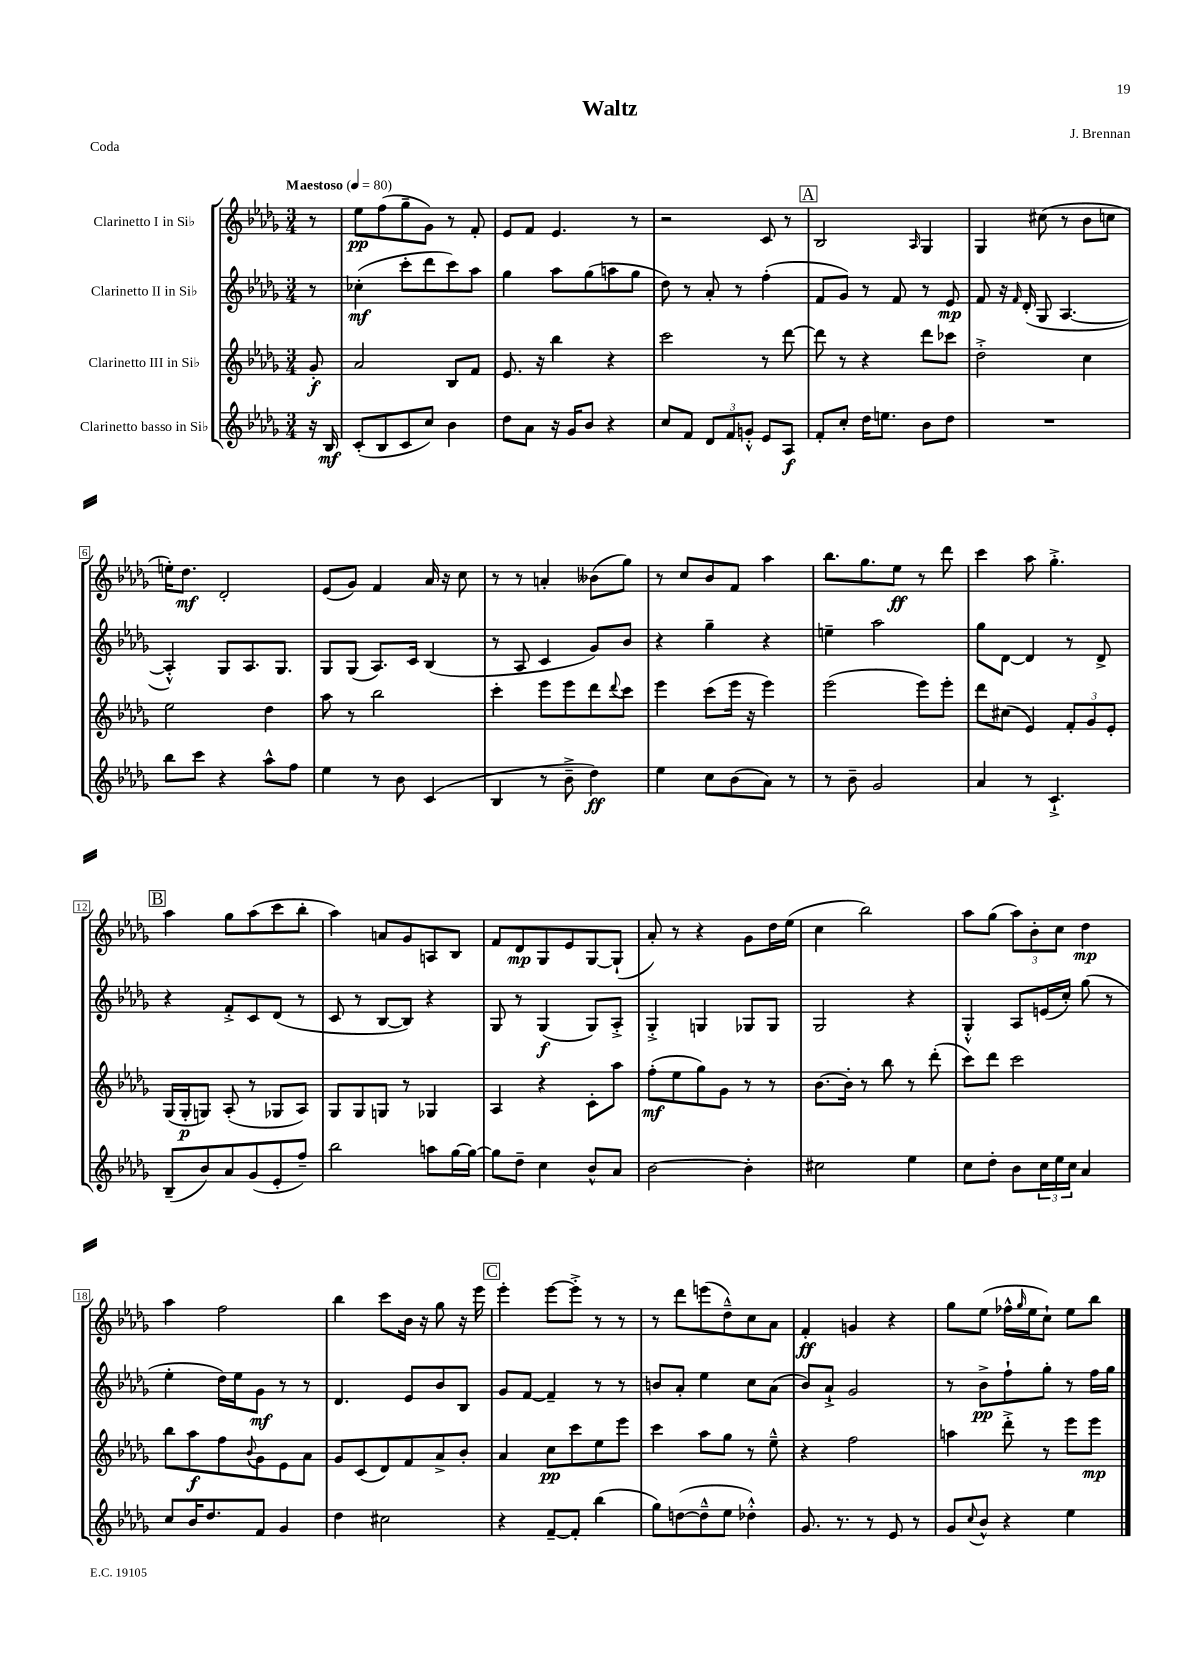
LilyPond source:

\header { title = "Waltz" composer = "J. Brennan" piece = "Coda" }
<<
\new StaffGroup <<
\new Staff = "s0" \with { instrumentName = "Clarinetto I in Sib" } {
    \clef treble \key des \major \numericTimeSignature \time 3/4 \partial 8 \tempo "Maestoso" 4 = 80
    r8 |
    ees''8\pp f''8( ges''8-- ges'8) r8 f'8-. |
    ees'8 f'8 ees'4. r8 |
    r2 c'8 r8 |
    \mark \markup { \box "A" } bes2 \grace { aes16 } ges4 |
    ges4 cis''8( r8 bes'8 c''8 |
    e''16-.) des''8.\mf des'2-. |
    ees'8( ges'8) f'4 aes'16 r16 c''8 |
    r8 r8 a'4-. beses'8( ges''8) |
    r8 c''8 bes'8 f'8 aes''4 |
    bes''8. ges''8. ees''8\ff r8 des'''8 |
    c'''4 aes''8 ges''4.-.-> |
    \mark \markup { \box "B" } aes''4 ges''8 aes''8( c'''8 bes''8-. |
    aes''4) a'8 ges'8 a8 bes8 |
    f'8 des'8\mp ges8 ees'8 ges8~ ges8-!( |
    aes'8-.) r8 r4 ges'8 des''16 ees''16( |
    c''4 bes''2) |
    aes''8 ges''8( \tuplet 3/2 { aes''8) bes'8-. c''8 } des''4\mp |
    aes''4 f''2 |
    bes''4 c'''8 bes'16 r16 ges''8 r16 ees'''16 |
    \mark \markup { \box "C" } ees'''4-. ees'''8~ ees'''8-.-> r8 r8 |
    r8 des'''8 e'''8( des''8---^) c''8 aes'8 |
    f'4-.\ff g'4 r4 |
    ges''8 ees''8( fes''16-^ \grace { ges''16 } ees''16 c''8-!) ees''8 bes''8 \bar "|." |
}
\new Staff = "s1" \with { instrumentName = "Clarinetto II in Sib" } {
    \clef treble \key des \major \numericTimeSignature \time 3/4 \partial 8
    r8 |
    ces''4-.\mf( c'''8-. des'''8 c'''8) aes''8 |
    ges''4 aes''8 ges''8( a''8 ges''8 |
    des''8) r8 aes'8-. r8 f''4-.( |
    \mark \markup { \box "A" } f'8 ges'8) r8 f'8 r8 ees'8\mp |
    f'8 r16 \grace { f'16 } des'16-.( ges8 aes4.~ |
    aes4-.-^) ges8 aes8. ges8. |
    ges8 ges8( aes8.) c'16 bes4( |
    r8 aes8 c'4 ges'8) bes'8 |
    r4 ges''4-- r4 |
    e''4-- aes''2 |
    ges''8 des'8~ des'4 r8 des'8-> |
    \mark \markup { \box "B" } r4 f'8-.-> c'8 des'8( r8 |
    c'8 r8 bes8~ bes8) r4 |
    ges8 r8 ges4\f( ges8) aes8-.-> |
    ges4-.-> g4 ges8 ges8 |
    ges2 r4 |
    ges4-.-^ aes8 e'16( c''16-.) ges''8( r8 |
    ees''4-. des''16) ees''16 ges'8\mf r8 r8 |
    des'4. ees'8 bes'8 bes8 |
    \mark \markup { \box "C" } ges'8 f'8~ f'4-- r8 r8 |
    b'8 aes'8-. ees''4 c''8 aes'8( |
    bes'8) aes'8-!-> ges'2 |
    r8 bes'8->\pp f''8-! ges''8-. r8 f''16 ges''16 \bar "|." |
}
\new Staff = "s2" \with { instrumentName = "Clarinetto III in Sib" } {
    \clef treble \key des \major \numericTimeSignature \time 3/4 \partial 8
    ges'8-.\f |
    aes'2 bes8 f'8 |
    ees'8. r16 bes''4 r4 |
    c'''2 r8 des'''8~ |
    \mark \markup { \box "A" } des'''8 r8 r4 des'''8 ces'''8 |
    des''2-.-> c''4 |
    ees''2 des''4 |
    aes''8 r8 bes''2 |
    c'''4-. ees'''8 ees'''8 des'''8 \appoggiatura { des'''8 } c'''8 |
    ees'''4 c'''8( ees'''16 r16 ees'''4) |
    ees'''2( ees'''8) ees'''8-. |
    des'''8 cis''8( ees'4) \tuplet 3/2 { f'8-. ges'8 ees'8-. } |
    \mark \markup { \box "B" } ges16( ges16-.\p g8) aes8-.( r8 ges8 aes8) |
    ges8 ges8 g8 r8 ges4 |
    aes4 r4 c'8-. aes''8 |
    f''8-.\mf( ees''8 ges''8) ges'8 r8 r8 |
    bes'8.~ bes'16-. r8 bes''8 r8 des'''8-.( |
    c'''8) des'''8 c'''2 |
    bes''8 aes''8\f f''8 \appoggiatura { bes'8 } ges'8 ees'8 aes'8 |
    ges'8 c'8( des'8) f'8 aes'8-> bes'8-. |
    \mark \markup { \box "C" } aes'4 c''8\pp c'''8 ees''8 ees'''8 |
    c'''4 aes''8 ges''8 r8 ees''8---^ |
    r4 f''2 |
    a''4 des'''8-.-> r8 ees'''8 ees'''8\mp \bar "|." |
}
\new Staff = "s3" \with { instrumentName = "Clarinetto basso in Sib" } {
    \clef treble \key des \major \numericTimeSignature \time 3/4 \partial 8
    r16 bes16\mf |
    c'8-.( bes8 c'8 c''8) bes'4 |
    des''8 aes'8 r16 ges'16 bes'8 r4 |
    c''8 f'8 \tuplet 3/2 { des'8 f'8 g'8-.-^ } ees'8 aes8\f |
    \mark \markup { \box "A" } f'8-. c''8-. des''16 e''8. bes'8 des''8 |
    R2. |
    bes''8 c'''8 r4 aes''8-^ f''8 |
    ees''4 r8 bes'8 c'4( |
    bes4 r8 bes'8---> des''4\ff) |
    ees''4 c''8 bes'8( aes'8) r8 |
    r8 bes'8-- ges'2 |
    aes'4 r8 c'4.-!-> |
    \mark \markup { \box "B" } bes8--( bes'8) aes'8 ges'8( ees'8-. f''8--) |
    bes''2 a''8 ges''16~ ges''16~ |
    ges''8 des''8-- c''4 bes'8-^ aes'8 |
    bes'2~ bes'4-. |
    cis''2 ees''4 |
    c''8 des''8-. bes'8 \tuplet 3/2 { c''16 ees''16 c''16 } aes'4 |
    c''8 bes'16 des''8. f'8 ges'4 |
    des''4 cis''2 |
    \mark \markup { \box "C" } r4 f'8~-- f'8-. bes''4( |
    ges''8) d''8~( d''8---^ ees''8 des''4-.-^) |
    ges'8. r8. r8 ees'8 r8 |
    ges'8 \appoggiatura { c''8 } bes'8-^ r4 ees''4 \bar "|." |
}
>>
>>
\layout { \context { \Score \override BarNumber.stencil = #(make-stencil-boxer 0.1 0.3 ly:text-interface::print) } }
